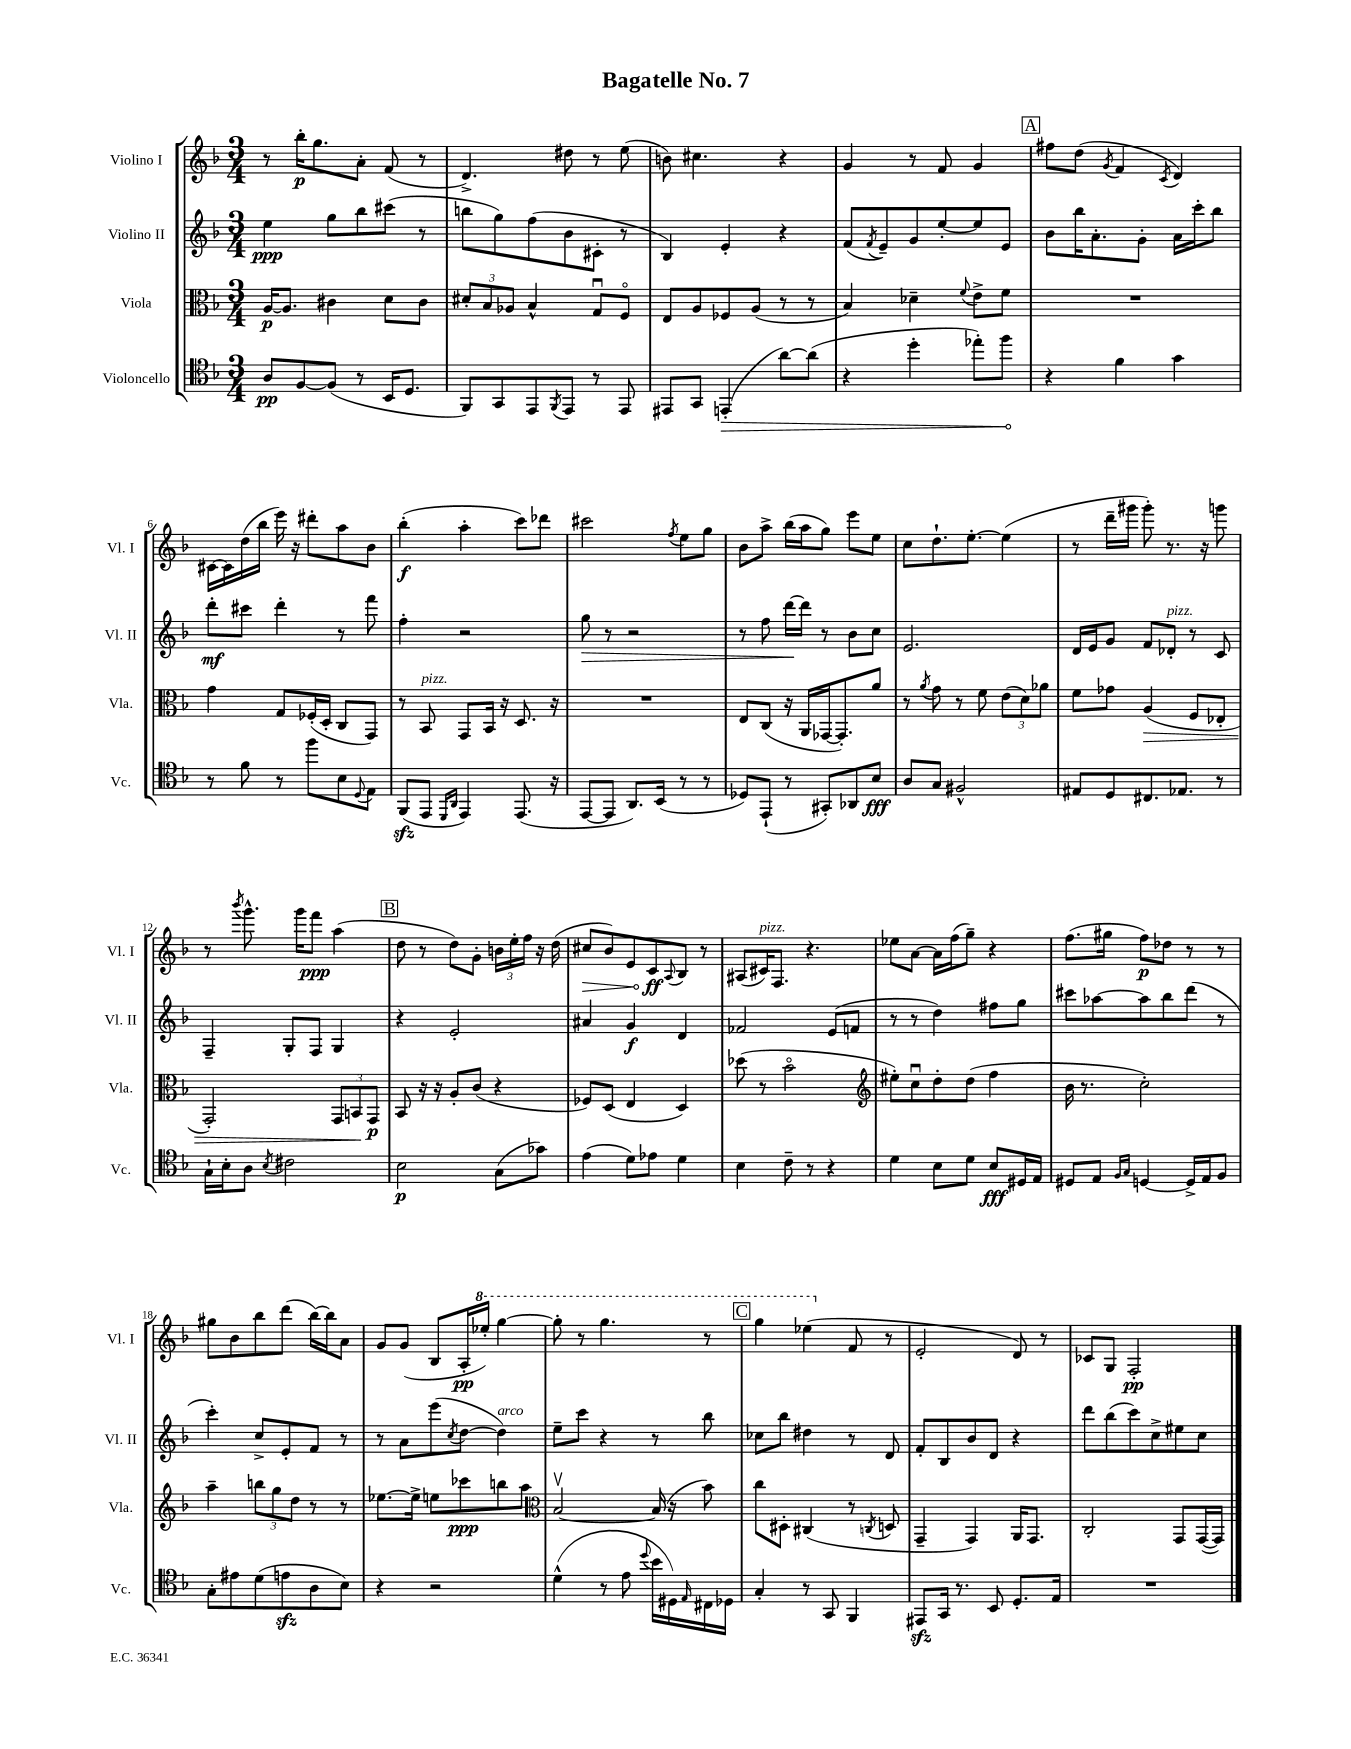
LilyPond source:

\header { title = "Bagatelle No. 7" }
<<
\new StaffGroup <<
\new Staff = "s0" \with { instrumentName = "Violino I" shortInstrumentName = "Vl. I" } {
    \clef treble \key f \major \numericTimeSignature \time 3/4
    r8 bes''16-.\p g''8. a'8-. f'8( r8 |
    d'4.->) dis''8 r8 e''8( |
    b'8) cis''4. r4 |
    g'4 r8 f'8 g'4 |
    \mark \markup { \box "A" } fis''8 d''8( \acciaccatura { g'8 } f'4 \acciaccatura { c'8 } d'4) |
    cis'16~ cis'16 d''16( bes''16 e'''16) r16 dis'''8-. a''8 bes'8 |
    bes''4-.\f( a''4-. c'''8) des'''8 |
    cis'''2 \acciaccatura { f''8 } e''8 g''8 |
    bes'8 a''8-> bes''16( a''16 g''8) e'''8 e''8 |
    c''8 d''8.-! e''8.~-. e''4( |
    r8 d'''16-- gis'''16 gis'''8-.) r8. r16 g'''8 |
    r8 \acciaccatura { bes'''8 } g'''8.-^ g'''16 f'''8\ppp a''4( |
    \mark \markup { \box "B" } d''8 r8 d''8) g'8-. \tuplet 3/2 { b'16 e''16-. f''16 } r16 d''16( |
    \once \override Hairpin.circled-tip = ##t cis''8\> bes'8) e'8 c'8\ff\! \appoggiatura { a8 } bes8 r8 |
    ais8( cis'16^\markup { \italic "pizz." }) f8. r4. |
    ees''8 a'8~ a'16 f''16( g''8--) r4 |
    f''8.( gis''16 f''8\p) des''8 r8 r8 |
    gis''8 bes'8 bes''8 d'''8( bes''16~) bes''16 a'8 |
    g'8 g'8( bes8 a16-.\pp \ottava #1 ees'''16-.) g'''4~ |
    g'''8-. r8 g'''4. r8 |
    \mark \markup { \box "C" } g'''4 ees'''4( \ottava #0 f'8 r8 |
    e'2-. d'8) r8 |
    ces'8 g8 f2-.\pp \bar "|." |
}
\new Staff = "s1" \with { instrumentName = "Violino II" shortInstrumentName = "Vl. II" } {
    \clef treble \key f \major \numericTimeSignature \time 3/4
    e''4\ppp g''8 bes''8 cis'''8( r8 |
    b''8 g''8) f''8( bes'8 cis'8-. r8 |
    bes4) e'4-. r4 |
    f'8( \acciaccatura { f'8 } e'8--) g'8 e''8~-. e''8 e'8 |
    \mark \markup { \box "A" } bes'8 bes''16 a'8.-. g'8-. a'16 c'''16-. bes''8 |
    d'''8-.\mf cis'''8 d'''4-. r8 f'''8 |
    f''4-. r2 |
    g''8\> r8 r2 |
    r8 f''8 d'''16~\! d'''16 r8 bes'8 c''8 |
    e'2. |
    d'16 e'16 g'8 f'8 des'8-.^\markup { \italic "pizz." } r8 c'8 |
    f4-- g8-. f8 g4 |
    \mark \markup { \box "B" } r4 e'2-. |
    ais'4 g'4\f d'4 |
    fes'2 e'8( f'8 |
    r8 r8 d''4) fis''8 g''8 |
    cis'''8 aes''8~ aes''8 bes''8 d'''8( r8 |
    c'''4-.) c''8-> e'8-. f'8 r8 |
    r8 a'8 e'''8( \acciaccatura { c''8 } d''8~ d''4^\markup { \italic "arco" }) |
    e''8-- c'''8 r4 r8 bes''8 |
    \mark \markup { \box "C" } ces''8 bes''8 dis''4 r8 d'8 |
    f'8-. bes8 bes'8 d'8 r4 |
    d'''8 bes''8( c'''8) c''8-> eis''8 c''8 \bar "|." |
}
\new Staff = "s2" \with { instrumentName = "Viola" shortInstrumentName = "Vla." } {
    \clef alto \key f \major \numericTimeSignature \time 3/4
    a16~\p a8. cis'4 d'8 cis'8 |
    \tuplet 3/2 { dis'8-. bes8 aes8 } bes4-^ g8\downbow f8\flageolet |
    e8 a8 fes8 a8( r8 r8 |
    bes4) des'4-- \appoggiatura { f'8 } e'8-> f'8 |
    \mark \markup { \box "A" } R2. |
    g'4 g8 fes16-.( d16-. c8 g,8) |
    r8 bes,8^\markup { \italic "pizz." } g,8 bes,16 r16 d8. r16 |
    R2. |
    e8 c8( r16 a,16 ges,16~ ges,8.-.) a'8 |
    r8 \acciaccatura { a'8 } g'8 r8 f'8 \tuplet 3/2 { e'8( d'8) aes'8 } |
    f'8 ges'8 a4\>( f8 ees8-. |
    g,2-.) \tuplet 3/2 { g,8 b,8\! g,8\p } |
    \mark \markup { \box "B" } bes,8 r16 r16 a8-. c'8( r4 |
    fes8) d8( e4 d4) |
    des''8( r8 bes'2\flageolet |
    \clef treble eis''8-.) c''8\downbow d''8-. d''8( f''4 |
    bes'16 r8. c''2-.) |
    a''4-- \tuplet 3/2 { b''8 g''8 d''8 } r8 r8 |
    ees''8.~ ees''16-> e''8 ces'''8\ppp b''8 a''8 |
    \clef alto bes2~\upbow bes16( r16 bes'8) |
    \mark \markup { \box "C" } c''8 dis8-. cis4( r8 \acciaccatura { c8 } d8 |
    g,4-- g,4) a,16 g,8. |
    c2-. g,8 g,16~( g,16) \bar "|." |
}
\new Staff = "s3" \with { instrumentName = "Violoncello" shortInstrumentName = "Vc." } {
    \clef tenor \key f \major \numericTimeSignature \time 3/4
    a8\pp f8~ f8( r8 bes,16 d8. |
    f,8) g,8 e,8 \acciaccatura { f,8 } e,8 r8 e,8 |
    eis,8 g,8 \once \override Hairpin.circled-tip = ##t e,4-.\>( a'8~) a'8( |
    r4 d''4-. ees''8-.) f''8\! |
    \mark \markup { \box "A" } r4 f'4 g'4 |
    r8 f'8 r8 f''8 bes8 \appoggiatura { d8 } e8 |
    f,8\sfz( e,8 \grace { d,16 a,16 } e,4) e,8.( r16 |
    e,8~ e,8 a,8.) bes,16( r8 r8 |
    des8) e,8-!( r8 gis,8-.) aes,8 bes8\fff |
    a8 g8 fis2-^ |
    eis8 d8 cis8. ees8. r8 |
    g16-! bes16-. a8 \acciaccatura { bes8 } cis'2 |
    \mark \markup { \box "B" } bes2\p g8( ges'8) |
    e'4( d'8) ees'8 d'4 |
    bes4 c'8-- r8 r4 |
    d'4 bes8 d'8 bes8\fff dis16 e16 |
    dis8 e8 \grace { f16 g16 } d4~ d16-> e16 f8 |
    g8-. eis'8 d'8( e'8\sfz a8 bes8) |
    r4 r2 |
    d'4-^( r8 e'8 \appoggiatura { d''8 } bes'16 dis16) \grace { e16 } cis16 des16 |
    \mark \markup { \box "C" } g4-. r8 g,8 f,4 |
    eis,8\sfz g,16 r8. bes,8 d8.-. e16 |
    R2. \bar "|." |
}
>>
>>
